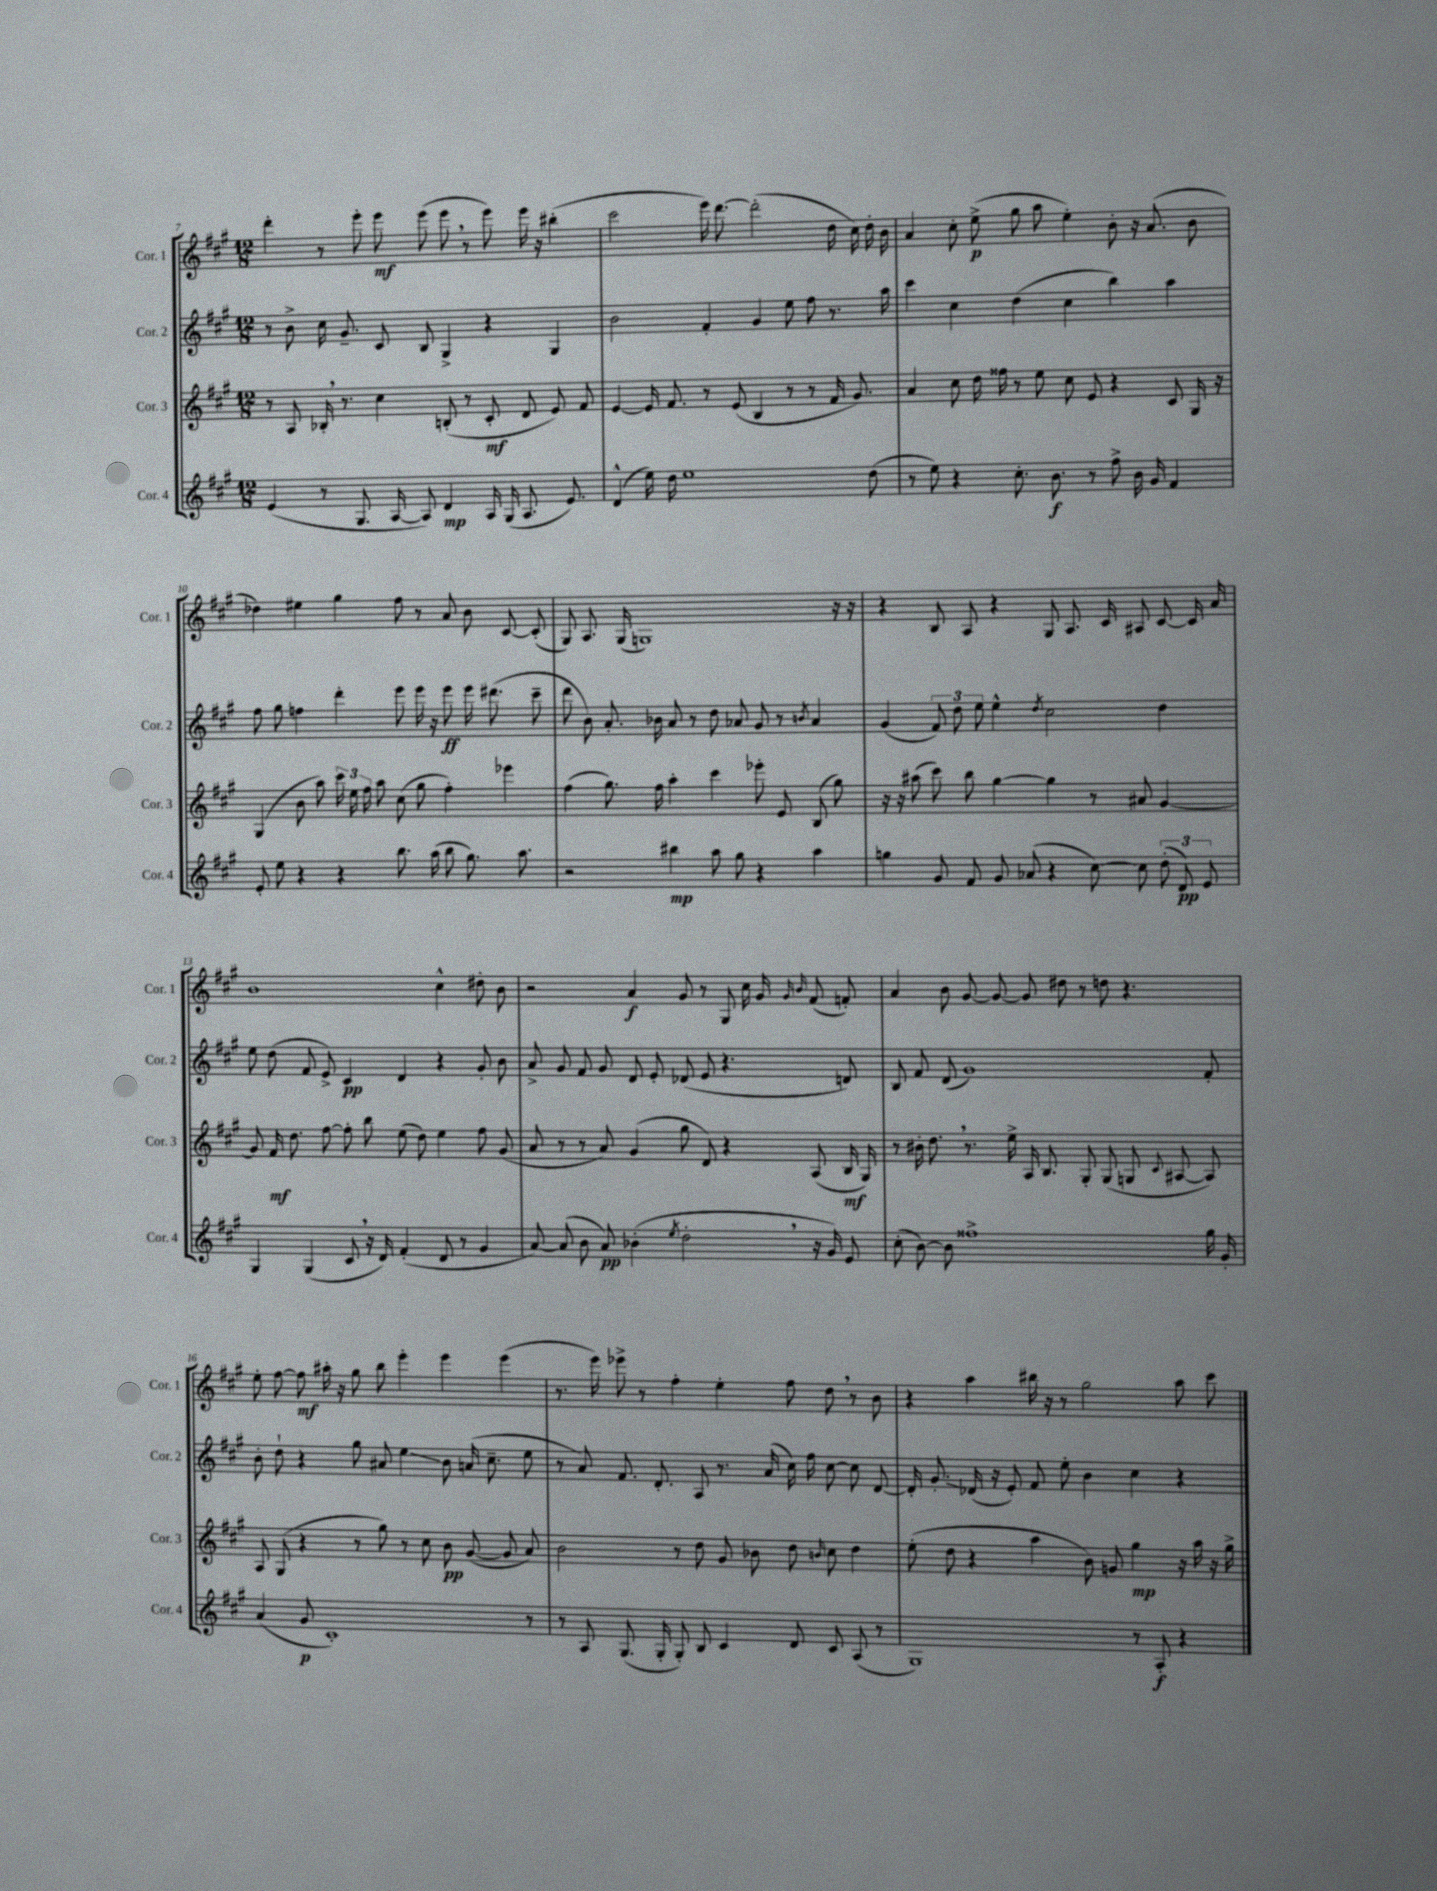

**kern	**kern	**kern	**kern
*staff4	*staff3	*staff2	*staff1
*clefG2	*clefG2	*clefG2	*clefG2
*k[f#c#g#]	*k[f#c#g#]	*k[f#c#g#]	*k[f#c#g#]
*M12/8	*M12/8	*M12/8	*M12/8
(4e	8r	8r	4ddd'
.	8A	8b^	.
8r	16B-'	16cc#	8r
.	8.r	8.g#~	.
8.G#	.	.	8eee'
.	4cc#	8c#	8eee
[16A	.	.	.
8A])	.	8B	(8eee
4d	(8B'	4G#^	8eee
.	8r	.	8r
16A	8c#'	4r	8eee)
(16G#	.	.	.
8.A	8d	.	16eee
.	.	.	16r
.	8e)	4G#	(4bb#'
8.e)	.	.	.
.	8f#	.	.
=	=	=	=
(4d^^	[4e	2b	2ccc#
16ee)	16e]	.	.
16dd	8.f#	.	.
1ee	.	.	.
.	8r	4f#'	16eee)
.	.	.	[8.ddd
.	(8e	.	.
.	4B	4g#	(2ddd']
.	8r	8ee	.
.	8r	8ff#	.
.	16f#	8.r	16dd
.	8.g#)	.	16cc#)
(8dd	.	.	16dd'
.	.	16aa	16b
=	=	=	=
8r	4a	4ccc#	4a
8ee)	.	.	.
4r	8cc#	4cc#	8cc#'
.	16dd	.	(8ee^
.	16ff##	.	.
8.cc#'	8r	(4dd	8gg#
.	8ee	.	8aa
8.b	.	.	.
.	8cc#	4cc#	4ee')
8r	8e	.	.
8ff#^	4r	4bb)	8b'
16b	.	.	16r
16g#	.	.	(8.a
4f#	8c#	4aa	.
.	16G#	.	8b
.	16r	.	.
=	=	=	=
8e'	(4G#	8ff#	4dd-)
8ee	.	8gg#	.
4r	8b	4ff	4ee#
.	8aa)	.	.
4r	24ccc#	4ddd'	4gg#
.	24ee	.	.
.	24ff#	.	.
.	8aa	.	.
8.bb	(8cc#	8eee	8ff#
.	8gg#	16eee	8r
(16aa	.	16r	.
8bb	4ff#')	8eee	8a
8.gg#)	.	16eee	8b
.	.	(8.ddd#	.
.	4eee-	.	[8c#
8.aa	.	.	.
.	.	8ccc#~	(8c#']
=	=	=	=
2r	(4ff#	8ddd	8G#)
.	.	8b)	8.A
.	8.gg#)	8.a'	.
.	.	.	(16G#
.	.	.	1G)
.	16ff#	16b-	.
4bb#	4aa'	8a	.
.	.	8r	.
8aa	4ccc#	8dd	.
8gg#	.	8a-	.
4r	8eee-'	8g#	.
.	8e	8r	.
.	.	8qb	.
4aa	(8B	4a-	.
.	8gg#)	.	16r
.	.	.	16r
=	=	=	=
4gg	16r	(4g#	4r
.	16r	.	.
.	(8aa#	.	.
8g#	8ccc#)	12f#)	8B
.	.	12dd	.
8f#	8bb	.	8A
.	.	12ee	.
8g#	[4gg#	4ee^^	4r
(8a-	.	.	.
.	.	8qdd	.
4r	4gg#]	2cc#	8G#
.	.	.	8.A
[8cc#)	8r	.	.
.	.	.	16c#
8cc#]	8a#	.	8A#
(12dd'	[4g#	4dd	[8c#
12d)	.	.	.
.	.	.	16c#]
12e	.	.	.
.	.	.	16a
=	=	=	=
4G#	8g#]	8ee	1b
.	16f#	(8dd	.
.	8.dd	.	.
(4G#	.	8f#	.
.	[8ff#	8e^)	.
8c#	8ff#']	4c#	.
16r	8bb	.	.
16d)	.	.	.
(4f#'	(8ee	4d	.
.	8dd)	.	.
8d	4ee	4r	4cc#^^
8r	.	.	.
4g#	8ff#	8g#'	8dd#'
.	(8g#	8b	8b
=	=	=	=
[8a)	8a	8a^	2r
(8a]	8r	8g#	.
8b	8r	8f#	.
8a)	8a)	8g#	.
(4b-'	(4g#	8d	4a
.	.	8e'	.
8qee	.	.	.
2dd'	8gg#	(8d-	8g#
.	8d)	8e	8r
.	4r	4.r	8G#
.	.	.	16cc#
.	.	.	16g#
.	.	.	16qqg#
.	.	.	16qqb
16r	(8A	.	(8f#
16g#)	.	.	.
8e	16B	8d)	8f')
.	16G#)	.	.
=	=	=	=
(8cc#'	8r	8B	4a
[8b)	16b#'	8f#	.
.	8.dd	.	.
8b]	.	(8d	8b
1ff##^	8.r	1g#)	[8g#
.	.	.	8g#_
.	16ee^	.	.
.	16A	.	8g#]
.	8.B	.	.
.	.	.	8dd#
.	8G#'	.	8r
.	(8G#	.	8dd
.	8G	.	4.r
.	8qqc#	.	.
.	[8A#	.	.
16gg#	8A#])	8f#'	.
16g#'	.	.	.
=	=	=	=
(4a	8A	8b'	8ee'
.	(8G#	8dd`	[8ff#
8g#	4r	4r	8ff#]
1c#')	.	.	16aa#'
.	.	.	16r
.	8r	8gg#	8gg#
.	8gg#)	8a#	8bb
.	8r	4ee	4eee'
.	8cc#	.	.
.	8b	8b	4eee
.	([8g#	(16a	.
.	.	8.cc#~	.
.	8g#]	.	(4eee
8r	8a)	8ee	.
=	=	=	=
8r	2b	8r	8.r
8A	.	8a)	.
.	.	.	16eee)
(8.G#	.	8.f#	8eee-^
.	.	.	8r
16G#'	.	8.d'	.
8G#')	8r	.	4ff#'
8B	8dd	8A	.
4c#	8g#	8.r	4ee'
.	8b-	.	.
.	.	(16a	.
8d	8dd	16cc#)	8ff#
.	.	16ff#	.
.	16qqb	.	.
8c#	8cc#	[8cc#	8dd
(8A	4dd	8cc#]	8r
8r	.	[8d	8b
=	=	=	=
1G#)	(8ee'	16d']	4r
.	.	8.g#'	.
.	8dd	.	.
.	4r	(16d-	4aa
.	.	16r	.
.	.	8e')	.
.	4aa	8f#	16bb#
.	.	.	16r
.	.	8ee'	8r
.	8b)	4b	2gg#
.	8g	.	.
8r	4gg#	4cc#	.
8A'	.	.	.
4r	16r	4r	8aa
.	16aa	.	.
.	16r	.	8ccc#
.	16gg#^	.	.
==	==	==	==
*-	*-	*-	*-
